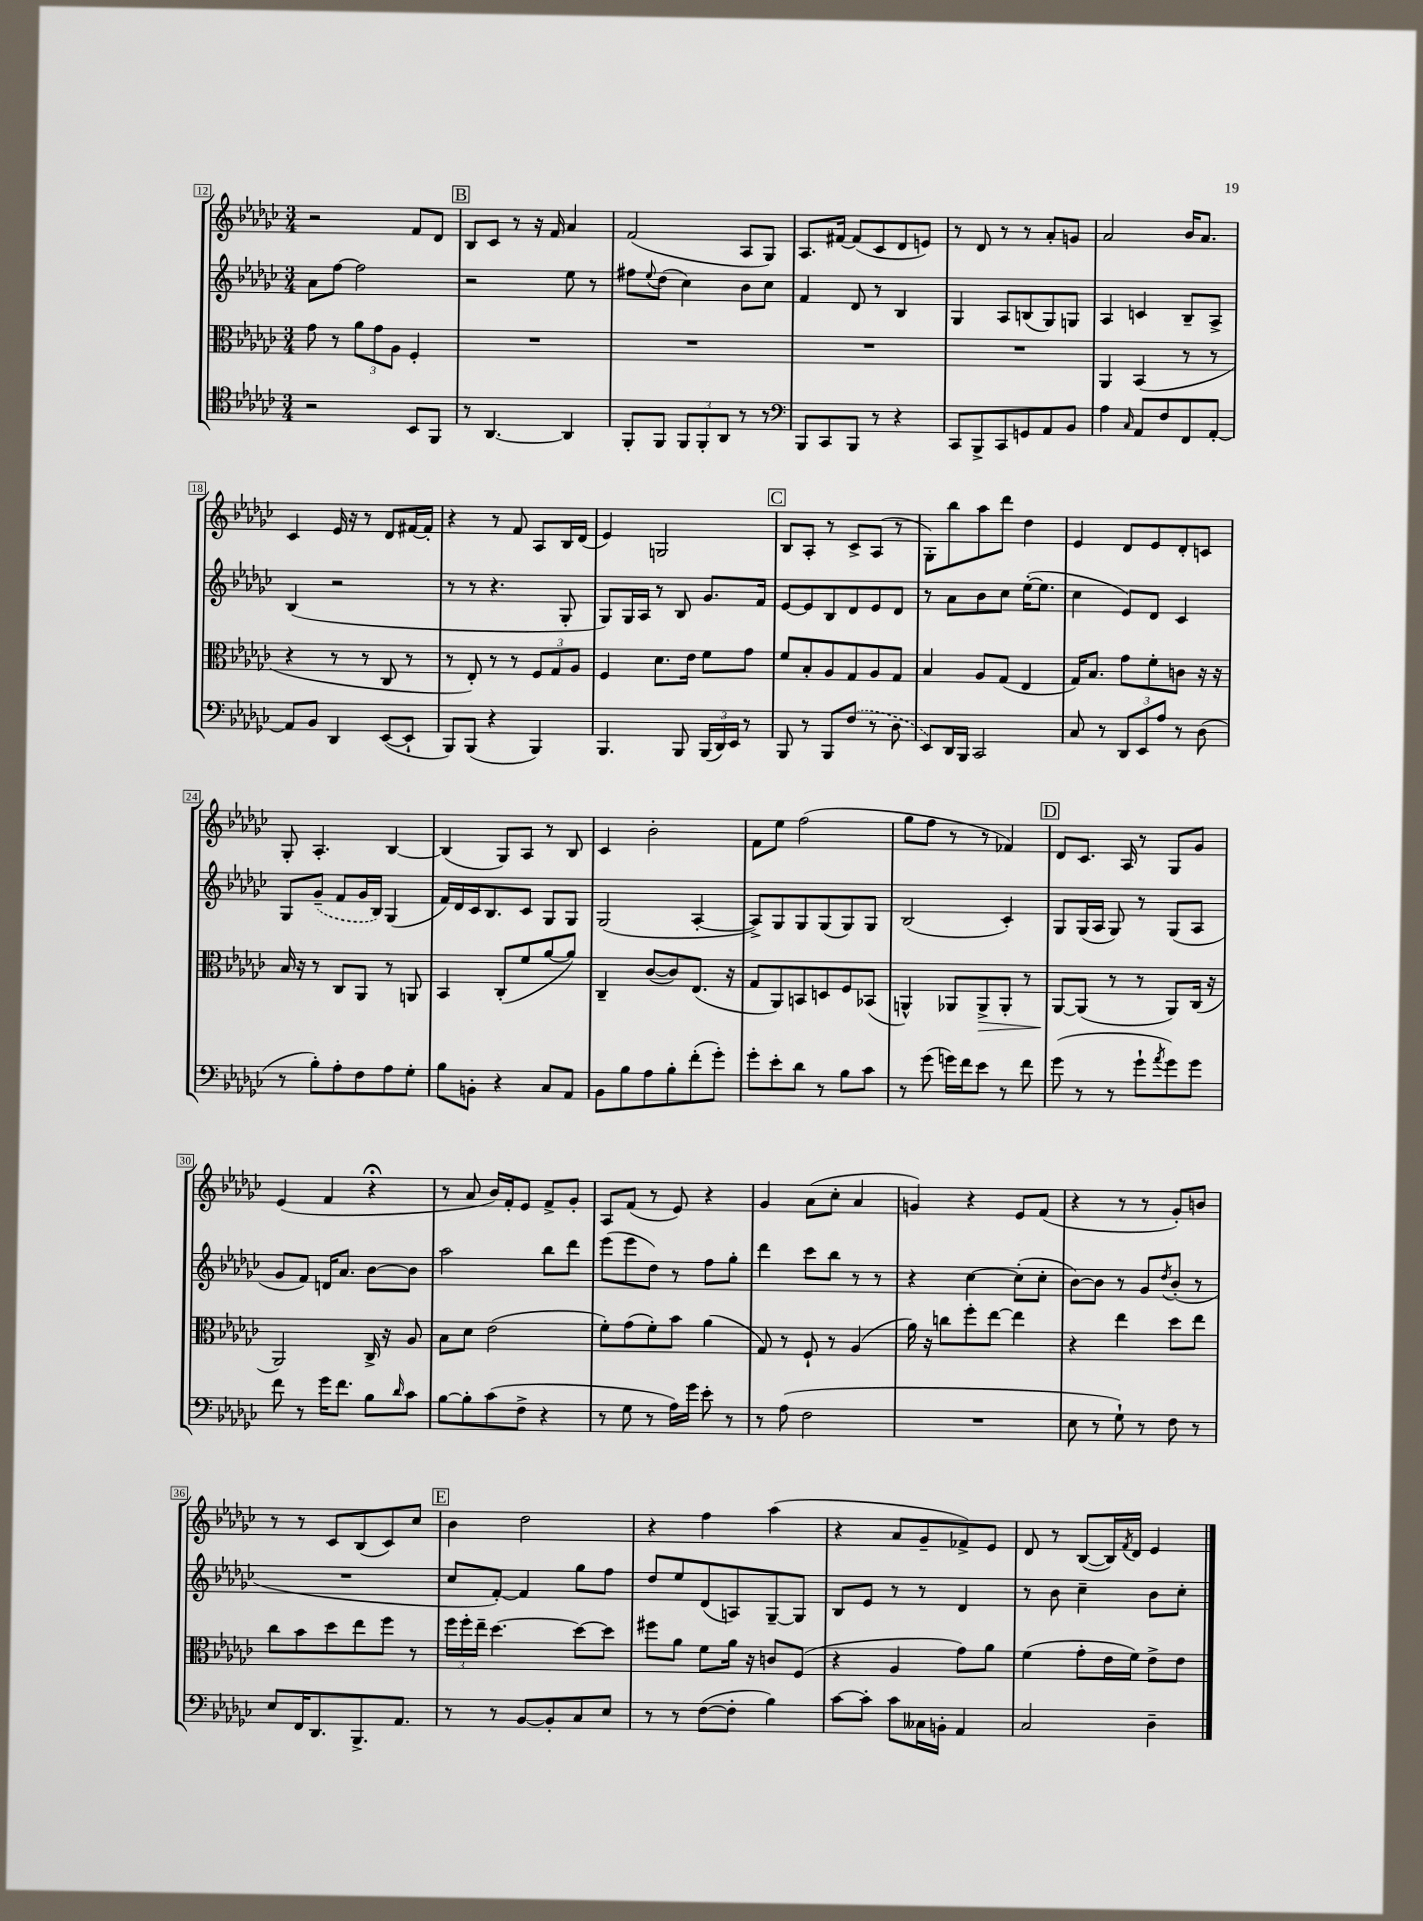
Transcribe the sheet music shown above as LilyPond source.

<<
\new StaffGroup <<
\new Staff = "s0" {
    \clef treble \key ges \major \numericTimeSignature \time 3/4
    r2 f'8 des'8 |
    \mark \markup { \box "B" } bes8 ces'8 r8 r16 f'16 aes'4 |
    f'2( aes8 ges8) |
    aes8. fis'16~ fis'8( ces'8 des'8 e'8) |
    r8 des'8 r8 r8 aes'8-. g'8 |
    aes'2 bes'16 aes'8. |
    ces'4 ees'16 r16 r8 des'8 fis'16~ fis'16-. |
    r4 r8 f'8 aes8 bes16 des'16( |
    ees'4) g2 |
    \mark \markup { \box "C" } bes8 aes8-. r8 ces'8-> aes8( r8 |
    ges8-.) bes''8 aes''8 des'''8 des''4 |
    ees'4 des'8 ees'8 des'8-. c'8 |
    ges8-. aes4.-. bes4~ |
    bes4( ges8) aes8 r8 bes8 |
    ces'4 bes'2-. |
    f'8 ees''8 f''2( |
    ges''8 f''8 r8 r8 fes'4) |
    \mark \markup { \box "D" } des'8 ces'8. aes16 r8 ges8 ges'8 |
    ees'4( f'4 r4\fermata |
    r8 aes'8 bes'16) f'16-. ees'8 f'8-> ges'8-. |
    aes8 f'8( r8 ees'8) r4 |
    ges'4 aes'8( ces''8-. aes'4 |
    g'4) r4 ees'8 f'8( |
    r4 r8 r8 ges'8-.) b'8 |
    r8 r8 ces'8 bes8( ces'8) ces''8 |
    \mark \markup { \box "E" } bes'4 des''2 |
    r4 f''4 aes''4( |
    r4 aes'8 ges'8-- fes'8->) ees'8 |
    des'8 r8 bes8~( bes16) \acciaccatura { f'8 } des'16 ees'4 \bar "|." |
}
\new Staff = "s1" {
    \clef treble \key ges \major \numericTimeSignature \time 3/4
    aes'8 f''8~ f''2 |
    \mark \markup { \box "B" } r2 ees''8 r8 |
    fis''8 \appoggiatura { ees''8 } des''8( ces''4) bes'8 ces''8 |
    f'4 des'8 r8 bes4 |
    ges4 aes8 b8( ges8) g8 |
    aes4 c'4 bes8-- aes8-> |
    bes4( r2 |
    r8 r8 r4. ges8-. |
    ges8) ges16 aes16 r8 bes8 ges'8. f'16 |
    \mark \markup { \box "C" } ees'8~ ees'8 bes8 des'8 ees'8 des'8 |
    r8 aes'8 bes'8 ces''8 ees''16~-.( ees''8. |
    ces''4 ees'8) des'8 ces'4 |
    ges8 \once \slurDashed ges'8--( f'8 ges'16 bes16) ges4( |
    f'16) des'16 ces'16 bes8. ces'8 ges8 ges8 |
    ges2( aes4~-. |
    aes8->) ges8 ges8 ges8( ges8) ges8 |
    bes2( ces'4-.) |
    \mark \markup { \box "D" } ges8 ges16( aes16 ges8) r8 ges8( aes8 |
    ges'8 f'8) d'16 aes'8. bes'8~ bes'8 |
    aes''2 bes''8 des'''8 |
    ees'''8( ees'''8 des''8) r8 f''8 ges''8-. |
    des'''4 ces'''8 bes''8 r8 r8 |
    r4 ces''4~ ces''8-.( ces''8-. |
    bes'8~) bes'8 r8 ges'8 \acciaccatura { des''8 } bes'8-.( r8 |
    R2. |
    \mark \markup { \box "E" } ces''8 f'8~-.) f'4 ges''8 f''8 |
    des''8 ees''8 des'8( a8) ges8~-- ges8 |
    bes8 ees'8 r8 r8 des'4 |
    r8 bes'8 ces''4-- bes'8 ces''8-. \bar "|." |
}
\new Staff = "s2" {
    \clef alto \key ges \major \numericTimeSignature \time 3/4
    ges'8 r8 \tuplet 3/2 { aes'8 ges'8 aes8 } f4-. |
    \mark \markup { \box "B" } R2. |
    R2. |
    R2. |
    R2. |
    aes,4 bes,4( r8 r8 |
    r4 r8 r8 ces8 r8 |
    r8 ees8-.) r8 r8 \tuplet 3/2 { f8 ges8 aes8 } |
    f4 des'8. ees'16 f'8 ges'8 |
    \mark \markup { \box "C" } f'8 bes8-. aes8 ges8 aes8 ges8 |
    bes4 aes8 ges8( ees4 |
    ges16) bes8. ges'8 f'8-. c'8 r16 r16 |
    bes16 r16 r8 ces8 aes,8 r8 a,8 |
    bes,4 ces8-.( f'8 aes'8~ aes'8) |
    ces4-- ces'8~( ces'8) ees8.( r16 |
    ges8 aes,8) b,8 d8 f8 bes,8( |
    a,4-^) aes,8 aes,8->\> aes,8-. r8 |
    \mark \markup { \box "D" } aes,8~\! aes,8( r8 r8 aes,8) ces16( r16 |
    aes,2) ces16-> r16 aes8 |
    bes8 des'8 ees'2( |
    f'8-.) ges'8( f'8-.) bes'8 aes'4( |
    ges8) r8 f8-! r8 aes4( |
    aes'16) r16 c''8 f''8-. ees''8~ ees''4 |
    r4 ees''4 des''8 ees''8 |
    ces''8 bes'8 des''8 ees''8 f''8 r8 |
    \mark \markup { \box "E" } \tuplet 3/2 { f''16 f''16-. ees''16-- } des''4.~ des''8~ des''8 |
    fis''8 aes'8 f'8 aes'16 r16 c'8 f8( |
    r4 aes4 ges'8) aes'8 |
    f'4( ges'8-. ees'16 f'16) ees'8-> ees'8 \bar "|." |
}
\new Staff = "s3" {
    \clef tenor \key ges \major \numericTimeSignature \time 3/4
    r2 bes,8 f,8 |
    \mark \markup { \box "B" } r8 aes,4.~ aes,4 |
    f,8-. f,8 \tuplet 3/2 { f,8 f,8-. aes,8 } r8 r8 |
    \clef bass bes,,8 ces,8 bes,,8 r8 r4 |
    ces,8 bes,,8-> ces,8 g,8 aes,8 bes,8 |
    aes4 \grace { ces16 } aes,8 f8 f,8 aes,8~-. |
    aes,8 bes,8 des,4 ees,8~( ees,8-! |
    bes,,8) bes,,8( r4 bes,,4) |
    bes,,4. bes,,8 \tuplet 3/2 { bes,,16( des,16) ees,16 } r8 |
    \mark \markup { \box "C" } bes,,8 r8 bes,,8 \once \slurDashed f8( r8 des8 |
    ees,8) des,16 bes,,16 ces,2 |
    ces8 r8 \tuplet 3/2 { des,8 ees,8 aes8 } r8 des8( |
    r8 bes8-.) aes8-. f8 aes8 ges8-. |
    bes8 b,8-. r4 ces8 aes,8 |
    bes,8 bes8 aes8 bes8-. f'8-.( ges'8-.) |
    ges'8-. ees'8-. des'8 r8 bes8 ces'8 |
    r8 ges'8( g'16) f'16 ees'8 r8 f'8 |
    \mark \markup { \box "D" } ges'8( r8 r8 ges'8-! \acciaccatura { aes'8 } ges'8) ges'8 |
    f'8 r8 ges'16 f'8. bes8 \grace { des'16 } ces'8 |
    bes8~ bes8-. ces'8( f8-> r4 |
    r8 ges8 r8 aes16) ges'16 ees'8-. r8 |
    r8 aes8( f2 |
    R2. |
    ees8 r8 ges8-!) r8 f8 r8 |
    ees8 f,16 des,8. bes,,8.-> aes,8. |
    \mark \markup { \box "E" } r8 r8 bes,8~ bes,8-. ces8 ees8 |
    r8 r8 f8~( f8-. bes4) |
    ces'8~ ces'8-. ces'8 ceses16 b,16-. aes,4 |
    ces2 des4-- \bar "|." |
}
>>
>>
\layout { \context { \Score currentBarNumber = #12 \override BarNumber.stencil = #(make-stencil-boxer 0.1 0.3 ly:text-interface::print) } }
